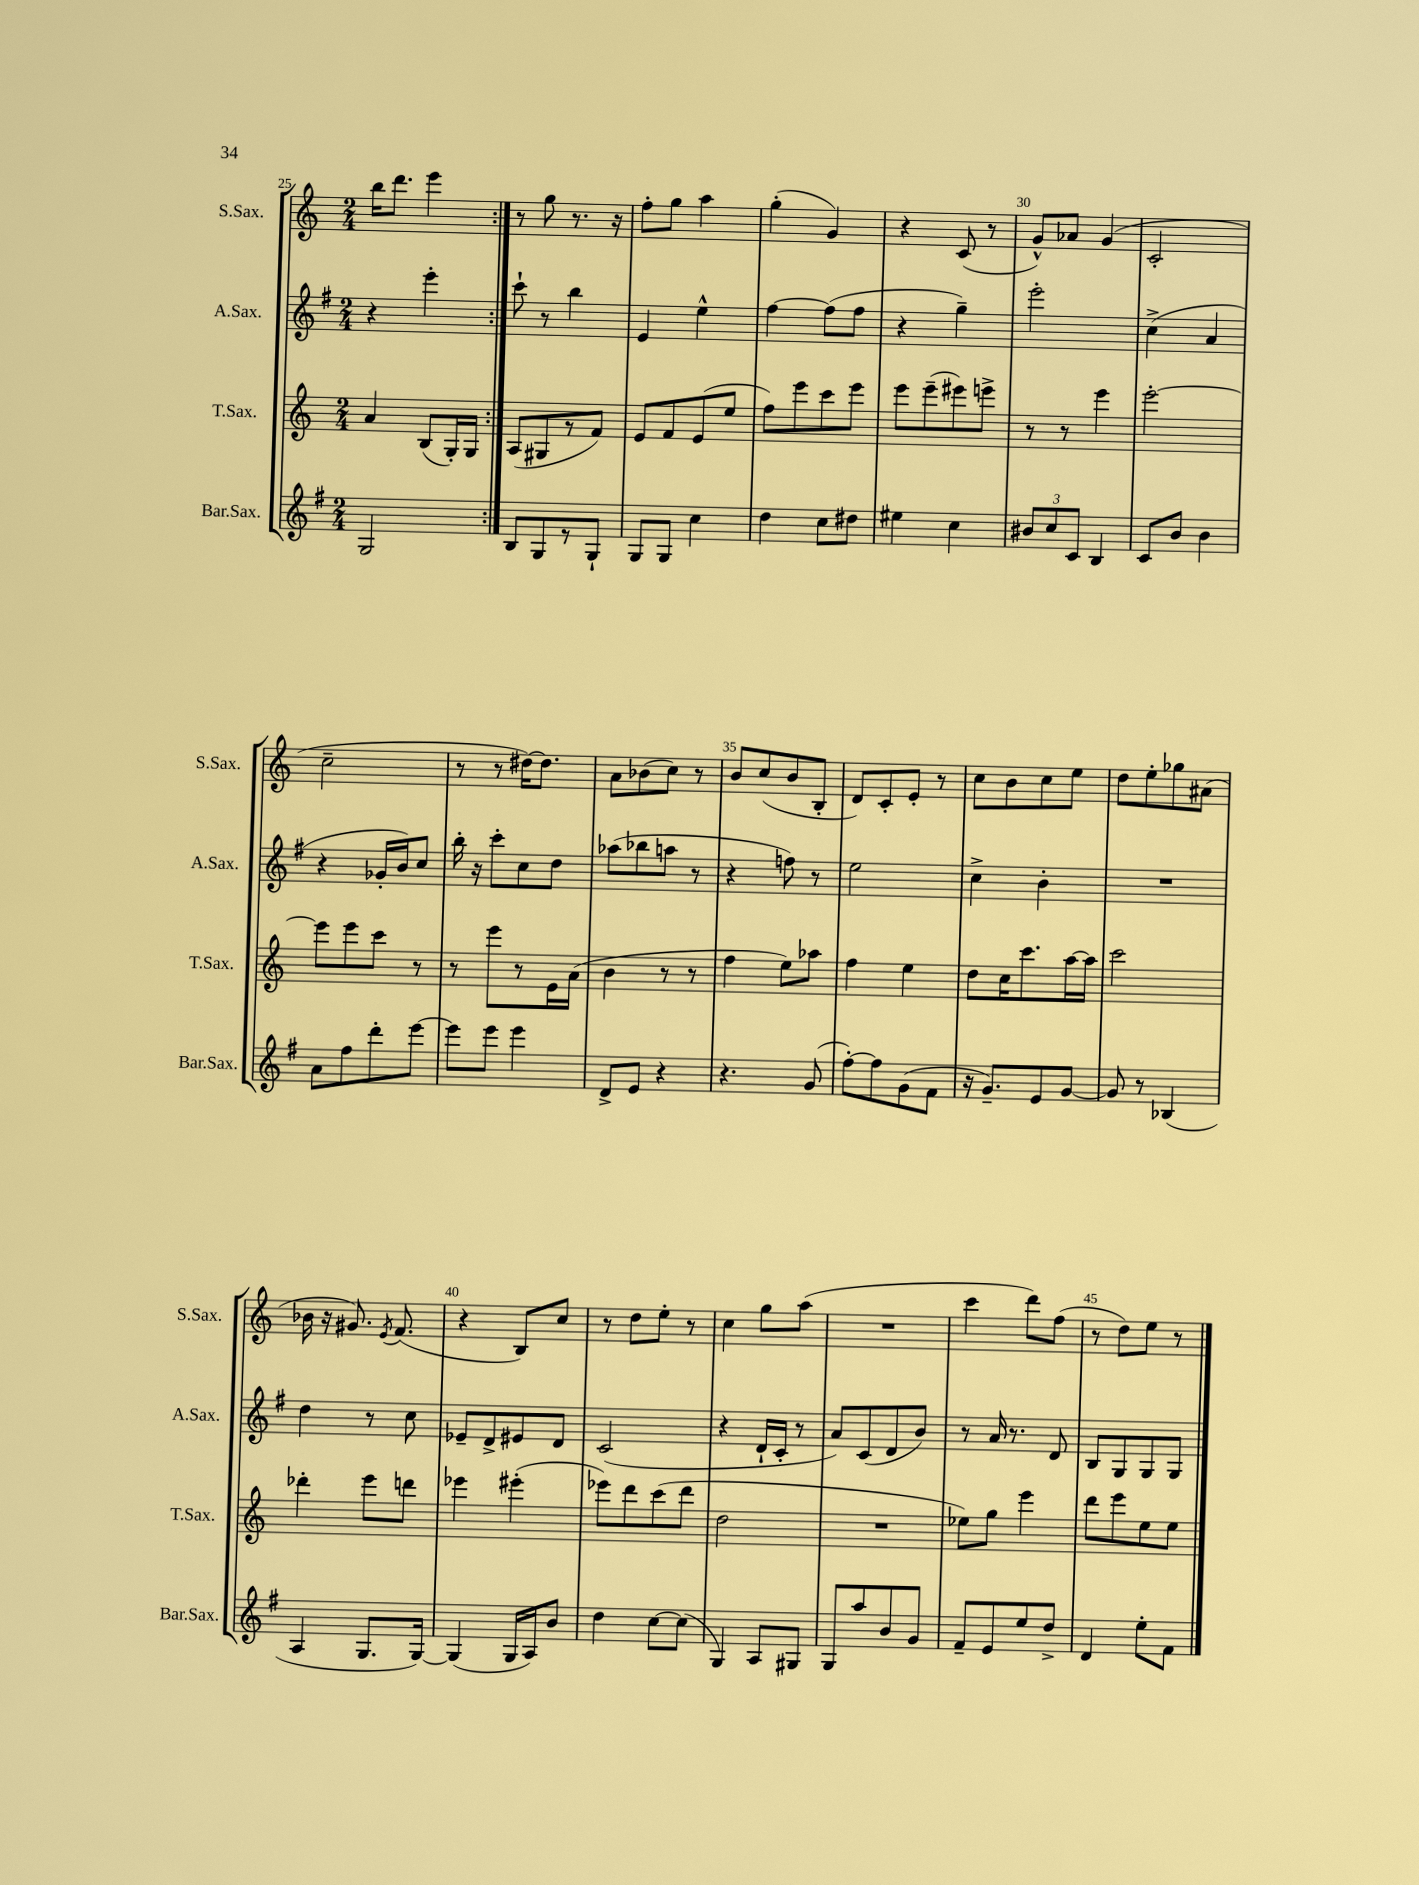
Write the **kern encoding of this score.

**kern	**kern	**kern	**kern
*staff4	*staff3	*staff2	*staff1
*clefG2	*clefG2	*clefG2	*clefG2
*k[f#]	*k[]	*k[f#]	*k[]
*M2/4	*M2/4	*M2/4	*M2/4
2G	4a	4r	16bb
.	.	.	8.ddd
.	(8B	4eee'	4eee
.	16G')	.	.
.	16G	.	.
=:|!	=:|!	=:|!	=:|!
8B	(8A	8ccc`	8r
8G	8G#	8r	8gg
8r	8r	4bb	8.r
8G`	8f)	.	.
.	.	.	16r
=	=	=	=
8G	8e	4e	8ff'
8G	8f	.	8gg
4cc	(8e	4ee^^	4aa
.	8ee	.	.
=	=	=	=
4dd	8ff)	[4ff#	(4gg'
.	8eee	.	.
8cc	8ccc	(8ff#]	4g)
8dd#	8eee	8ff#	.
=	=	=	=
4ee#	8eee	4r	4r
.	(8eee~	.	.
4cc	8eee#)	4gg~)	(8c
.	8eee^	.	8r
=	=	=	=
12b#	8r	2eee'	8g^^)
12cc	.	.	.
.	8r	.	8a-
12c	.	.	.
4B	4eee	.	(4g
=	=	=	=
8c	[2eee'	(4cc^	2c'
8b	.	.	.
4b	.	4a	.
=	=	=	=
8a	8eee]	4r	2cc~
8ff#	8eee	.	.
8ddd'	8ccc	16g-'	.
.	.	16b)	.
[8eee	8r	8cc	.
=	=	=	=
8eee]	8r	16bb'	8r
.	.	16r	.
8eee	8eee	8ccc'	8r
4eee	8r	8cc	[16dd#)
.	.	.	8.dd#]
.	16e	8dd	.
.	(16a	.	.
=	=	=	=
8d^	4b	(8aa-	8a
8e	.	8bb-	(8b-
4r	8r	8aa	8cc)
.	8r	8r	8r
=	=	=	=
4.r	4ff	4r	8b
.	.	.	(8cc
.	8ee)	8ff)	8b
(8g	8aa-	8r	8B'
=	=	=	=
[8ff#')	4ff	2ee	8d)
8ff#]	.	.	8c'
(8g	4ee	.	8e'
8f#	.	.	8r
=	=	=	=
16r	8dd	4cc^	8cc
8.g~)	.	.	.
.	16cc	.	8b
.	8.ccc	.	.
8e	.	4b'	8cc
[8g	[16aa	.	8ee
.	16aa]	.	.
=	=	=	=
8g]	2ccc	2r	8dd
8r	.	.	8ee'
(4B-	.	.	8gg-
.	.	.	(8a#
=	=	=	=
4A	4ddd-'	4dd	16b-
.	.	.	16r
.	.	.	8.g#)
8.G	8eee	8r	.
.	.	.	8qe
.	.	.	(8.f
.	8ddd	8cc	.
[16G)	.	.	.
=	=	=	=
(4G]	4eee-	8e-~	4r
.	.	8d^	.
16G	(4eee#'	8e#	8B)
16A)	.	.	.
8b	.	8d	8cc
=	=	=	=
4dd	8eee-)	(2c	8r
.	8ddd	.	8dd
[8cc	(8ccc	.	8ee'
(8cc]	8ddd	.	8r
=	=	=	=
4G)	2dd	4r	4cc
8A	.	16d`	8gg
.	.	16c'	.
8G#	.	8r	(8aa
=	=	=	=
8G	2r	8a)	2r
8aa	.	(8c	.
8b	.	8d	.
8g	.	8b)	.
=	=	=	=
8f#~	8ee-)	8r	4ccc
8e	8gg	16a	.
.	.	8.r	.
8ee	4eee	.	8ddd)
8dd^	.	8d	(8ff
=	=	=	=
4d	8ddd	8B	8r
.	8eee	8G	8dd)
8ee'	8ee	8G	8ee
8f#	8ee	8G	8r
==	==	==	==
*-	*-	*-	*-
